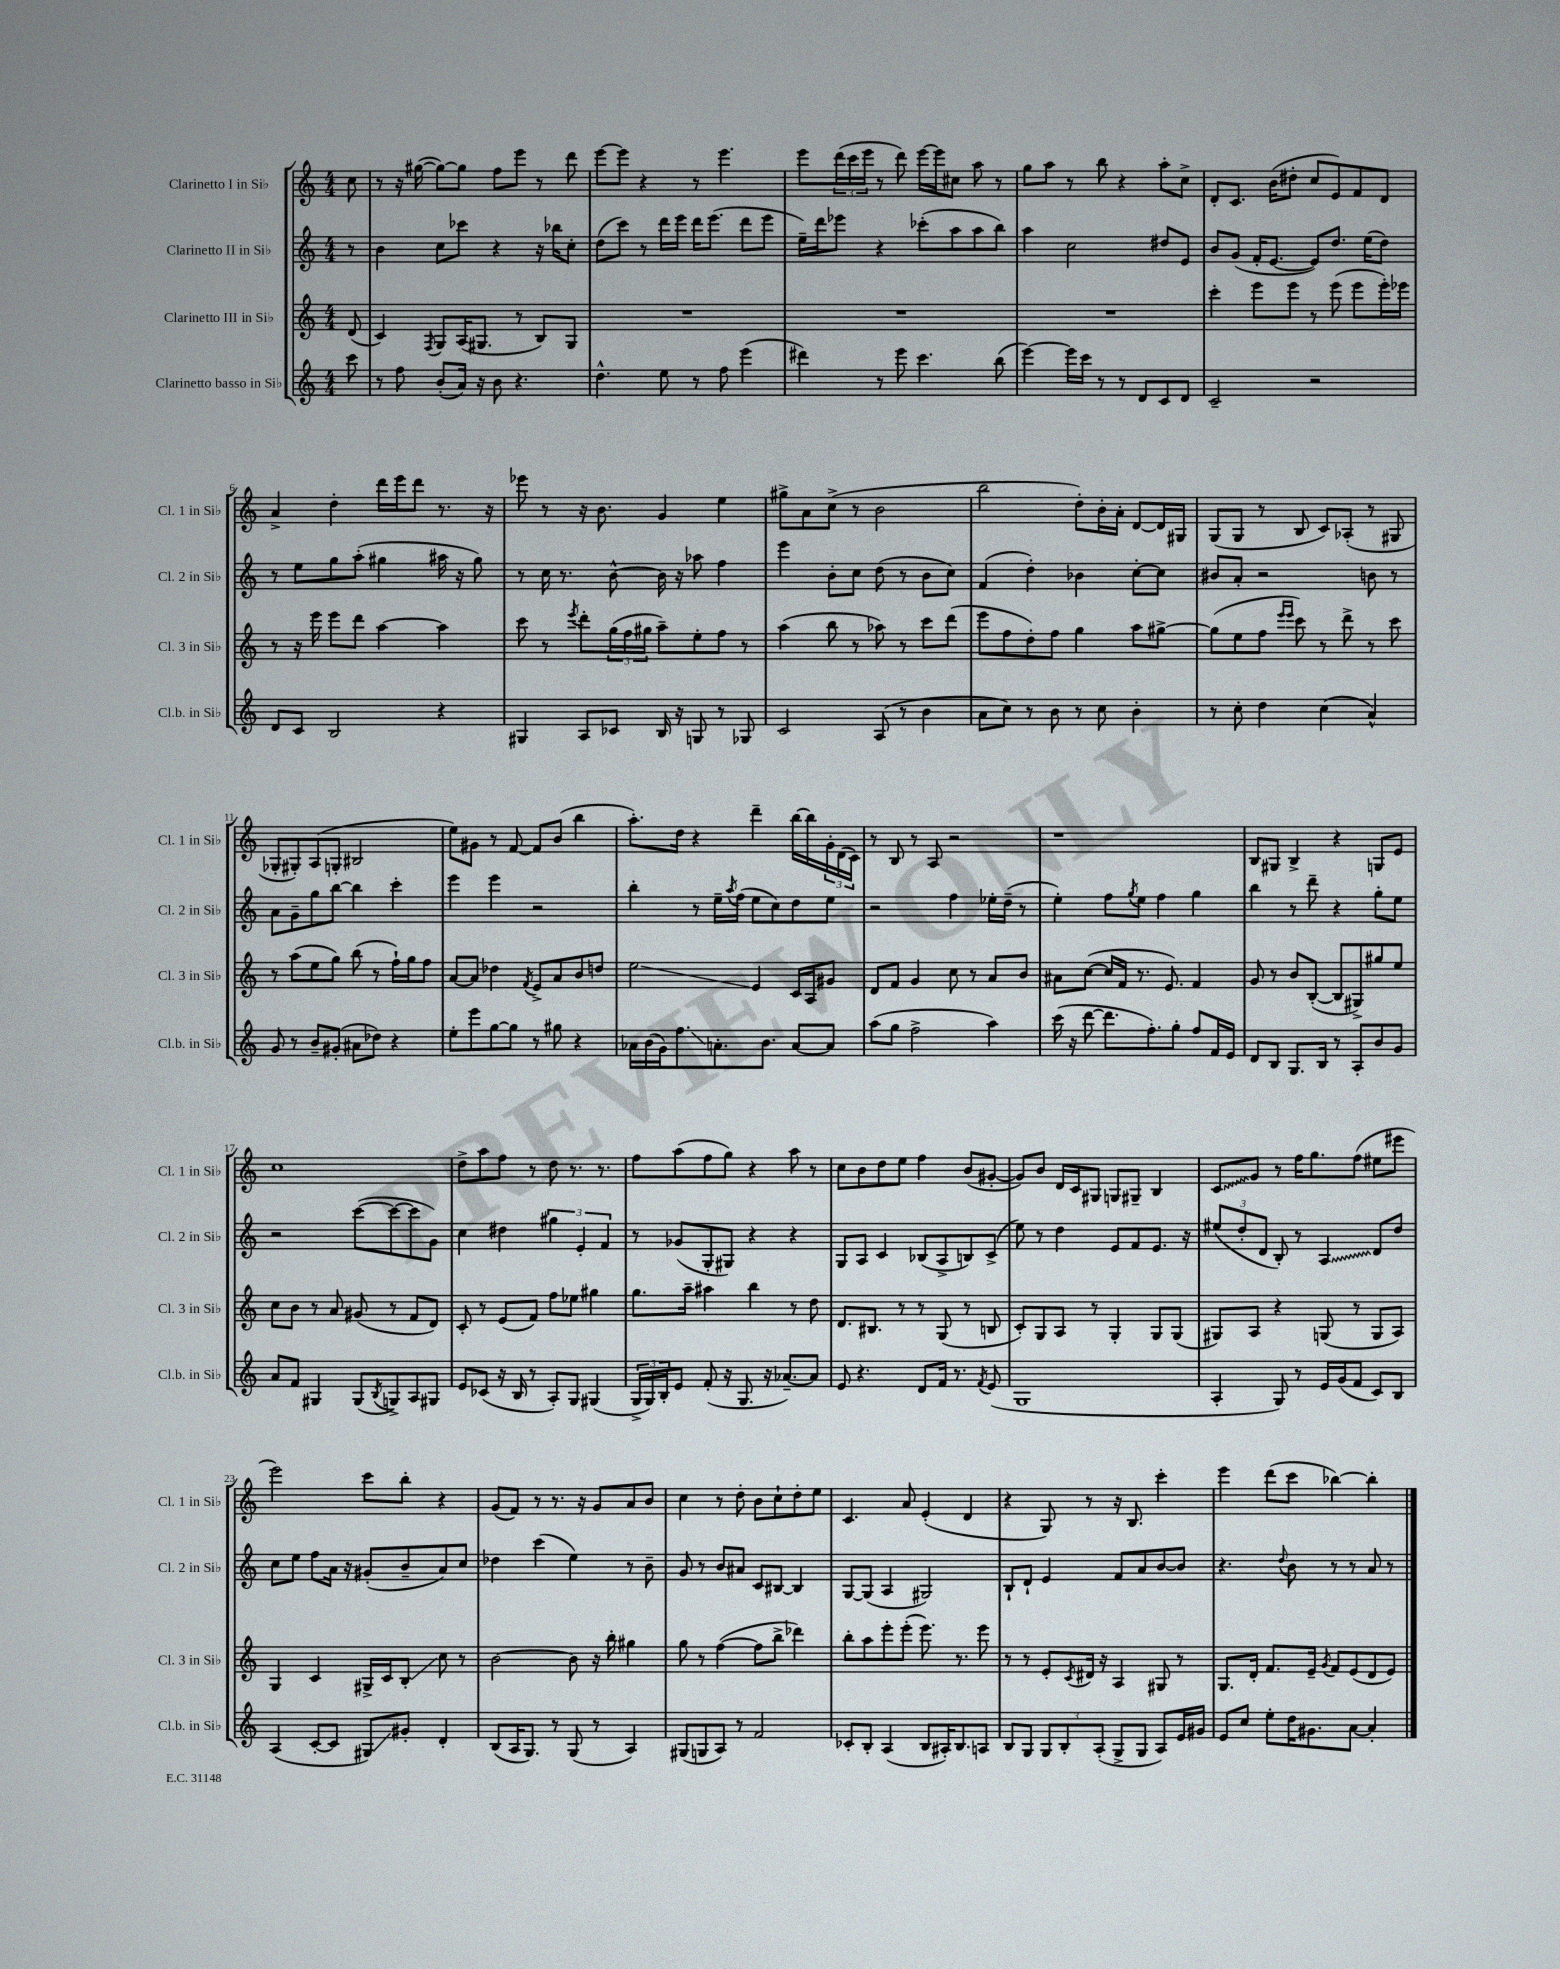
<<
\new StaffGroup <<
\new Staff = "s0" \with { instrumentName = "Clarinetto I in Sib" shortInstrumentName = "Cl. 1 in Sib" } {
    \clef treble \key c \major \numericTimeSignature \time 4/4 \partial 8
    c''8 |
    r8 r16 gis''16~( gis''8~) gis''8 f''8 e'''8 r8 d'''8 |
    e'''8~ e'''8 r4 r8 e'''4. |
    e'''8 \tuplet 3/2 { d'''16( c'''16 e'''16 } r8 d'''8) e'''16~ e'''16 cis''8 a''8 r8 |
    g''8 a''8 r8 b''8 r4 a''8-. c''8-> |
    d'8-. c'8. b'16( dis''8-. c''8 e'8) f'8 d'8 |
    a'4-> d''4-. d'''16 e'''16 d'''8 r8. r16 |
    ees'''8 r8 r16 b'8. g'4 e''4 |
    gis''8-> a'8 c''8->( r8 b'2 |
    b''2 d''8-.) b'16-. a'16-. d'8~ d'16 gis16 |
    g8( g8 r8 b8 c'8) aes8-.( r8 gis8 |
    ges8-. gis8-.) a8( g8-. bis2 |
    e''8) gis'8 r8 f'8~ f'8 b'8( b''4 |
    a''8.-.) d''16 r4 d'''4-- b''16~ b''16 \tuplet 3/2 { g'16-. d'16( c'16) } |
    r8 b8 r8 a8 r2 |
    r1 |
    b8 gis8 b4-> r4 g8 e'8 |
    c''1 |
    d''8-> a''8 f''8 r8 d''8 r8. r8. |
    f''8 a''8( f''8 g''8) r4 a''8 r8 |
    c''8 b'8 d''8 e''8 f''4 b'8( gis'8~-. |
    gis'8) b'8 d'16 c'16 gis8 g8 gis8-- b4 |
    \once \override Glissando.style = #'zigzag c'8\glissando g'8 r8 f''16 g''8. f''8( eis''8 eis'''8 |
    e'''2) c'''8 b''8-. r4 |
    g'8( f'8) r8 r8. r16 g'8 a'8 b'8 |
    c''4 r8 d''8-. b'8 c''8-! d''8-. e''8 |
    c'4. a'8 e'4-.( d'4 |
    r4 g8) r8 r16 b8. c'''4-. |
    e'''4 d'''8( c'''8 bes''4~) bes''4-. \bar "|." |
}
\new Staff = "s1" \with { instrumentName = "Clarinetto II in Sib" shortInstrumentName = "Cl. 2 in Sib" } {
    \clef treble \key c \major \numericTimeSignature \time 4/4 \partial 8
    r8 |
    b'4 c''8 ces'''8 r4 r16 bes''16 c''8-. |
    d''8( c'''8) r8 d'''16 e'''16 d'''16 e'''8.( d'''8 e'''8 |
    e''16--) d'''16 ees'''8 r4 ces'''8-.( a''8 a''8 b''8) |
    a''4 c''2 dis''8 e'8 |
    b'8 g'8( f'16-. e'8.~ e'8) d''8. e''16( d''8) |
    r8 e''8 g''8 a''8-.( gis''4 ais''16 r16 gis''8) |
    r8 c''16 r8. b'8~-^ b'16 r16 aes''8 f''4 |
    e'''4 b'8-. c''8 d''8( r8 b'8 c''8) |
    f'4( d''4-.) bes'4 c''8~-. c''8 |
    bis'8 a'8-. r2 b'8 r8 |
    a'8 g'8-- g''8 b''8~ b''4 c'''4-. |
    e'''4 e'''4 r2 |
    b''4-. r8 e''16-- \acciaccatura { a''8 } f''16( e''8 c''8) d''8 e''8 |
    r2 f''4 ees''16-. d''16--( r8 |
    e''4-.) f''8 \acciaccatura { g''8 } e''8 f''4 g''4 |
    b''4 r8 d'''8-- r4 g''8-. e''8 |
    r2 c'''8~( c'''8~ c'''8 g'8) |
    c''4 dis''4 \tuplet 3/2 { gis''4 e'4-. f'4 } |
    r8 ges'8( g8-. gis8) r4 r4 |
    g8 a8 c'4 bes8( a8-> b8) c'8->( |
    e''8) r8 d''4 e'8 f'8 e'8. r16 |
    \tuplet 3/2 { eis''8( d''8-. d'8 } b8-.) r8 \once \override Glissando.style = #'zigzag a4\glissando d'8 d''8 |
    c''8 e''8 f''8 a'16 r16 gis'8-.( b'8-- a'8) c''8 |
    des''4 c'''4( e''4) r8 b'8-- |
    g'8 r8 b'8 ais'8 c'8 bis8~ bis4 |
    g8~ g8( a4 gis2) |
    b8-! d'8-! e'4 f'8 a'8 b'8~ b'8 |
    r4. \appoggiatura { d''8 } b'8 r8 r8 a'8 r8 \bar "|." |
}
\new Staff = "s2" \with { instrumentName = "Clarinetto III in Sib" shortInstrumentName = "Cl. 3 in Sib" } {
    \clef treble \key c \major \numericTimeSignature \time 4/4 \partial 8
    d'8( |
    c'4) \acciaccatura { f8 } g8 a16( gis8. r8 b8) gis8 |
    R1 |
    R1 |
    R1 |
    c'''4-. e'''8 e'''8 r8 e'''8( e'''8 e'''16-.) ees'''16 |
    r8 r16 e'''16 e'''8 d'''8 a''4~ a''4 |
    c'''8 r8 \acciaccatura { e'''8 } d'''8-. \tuplet 3/2 { g''16( f''16 gis''16 } a''8--) e''8-. f''8 r8 |
    a''4( b''8 r8 aes''8) r8 c'''8 d'''8( |
    e'''8 f''8 d''8-.) f''8 g''4 a''8 gis''8~-> |
    gis''8( e''8 f''8 \grace { e'''16 e'''16 } c'''8) r8 d'''8-> r8 c'''8 |
    r8 a''8( e''8 g''8) b''8( r8 f''16-!) g''16 f''8 |
    a'8~ a'8 des''4 \acciaccatura { f'8 } e'8-> a'8 b'8 d''8 |
    e''2\glissando e'4 c'16 a16 gis'8 |
    d'8 f'8 g'4 c''8 r8 a'8 b'8 |
    ais'8 c''8~( c''16 f'16 r8. e'8.) f'4 |
    g'8 r8 b'8 b8~-.( b8 gis8->) gis''8 e''8 |
    c''8 b'8 r8 a'8 gis'8( r8 f'8 d'8) |
    c'8-. r8 e'8( f'8) f''8 ees''8 gis''4 |
    g''8. a''16-- ais''4 b''4 r8 d''8 |
    d'8. bis8. r8 r8 g8( r8 b8 |
    c'8-.) g8 a8 r8 g4-. g8 g8( |
    gis8) a8 r4 g8( r8 g8 a8) |
    g4 c'4 gis16-> c'16 b8-.\glissando c''8 r8 |
    b'2~ b'8 r16 b''16-. gis''4 |
    g''8 r8 f''4~( f''8 b''8-> des'''4) |
    b''8-. a''8 e'''8-. e'''8-.( e'''8.) r8. e'''8 |
    r8 r8 e'8-. \acciaccatura { c'8 } dis'16 r16 a4 gis8 r8 |
    g8. d'16-. f'8. e'16-- \acciaccatura { g'8 } f'8 e'8( d'8 e'8) \bar "|." |
}
\new Staff = "s3" \with { instrumentName = "Clarinetto basso in Sib" shortInstrumentName = "Cl.b. in Sib" } {
    \clef treble \key c \major \numericTimeSignature \time 4/4 \partial 8
    c'''8 |
    r8 f''8 b'8-.( a'16) r16 b'8 r4. |
    d''4.-^ e''8 r8 f''8 e'''4( |
    dis'''4) r8 e'''8 c'''4. b''8( |
    e'''4~) e'''16 c'''16 r8 r8 d'8 c'8 d'8 |
    c'2-- r2 |
    d'8 c'8 b2 r4 |
    gis4 a8 ces'8 b16 r16 g8 r8 ges8 |
    c'2 a8( r8 b'4 |
    a'8 c''8) r8 b'8 r8 c''8 b'4-. |
    r8 c''8-. d''4 c''4( a'4-^) |
    g'8 r8 b'8-- gis'8-.( ais'8 des''8) r4 |
    e''8-. e'''8 g''8~ g''8 r8 gis''8 r4 |
    aes'16 b'16( g'16) f''8.\glissando a'8.-. b'8. a'8~ a'8 |
    a''8( g''8 f''2-> a''4) |
    c'''16( r16 d'''8~ d'''8. f''8.-.) g''8-. f''8 f'16 e'16 |
    d'8 b8 g8. b16 r8 a8-. b'8 g'8 |
    a'8 f'8 gis4 gis8( \acciaccatura { b8 } g8->) a8 gis8 |
    e'8 ces'8( r16 b16 r8 a8-.) g8 gis4( |
    \tuplet 3/2 { g16-> g16) b16-. } e'8 f'8-.( r16 g8. r16 aes'8.~--) aes'8 |
    e'8 r4. d'8 f'16 r8. \acciaccatura { f'8 } e'8( |
    g1 |
    a4-. g8) r8 e'16 g'16( f'8 c'8) b8 |
    a4( c'8~-. c'8 gis8\glissando) gis'8-. d'4-. |
    b8( a16 g8.) r8 g8( r8 a4) |
    gis8( g8 a8) r8 f'2 |
    ces'8-. b8-. a4( b8 ais16-.) b8. a8 |
    b8 g8 \tuplet 3/2 { g8 b8-. a8-.( } g8-> g8 a8) e'16 gis'16 |
    e'8 c''8 e''8-. d''16 gis'8. a'8~ a'4-. \bar "|." |
}
>>
>>
